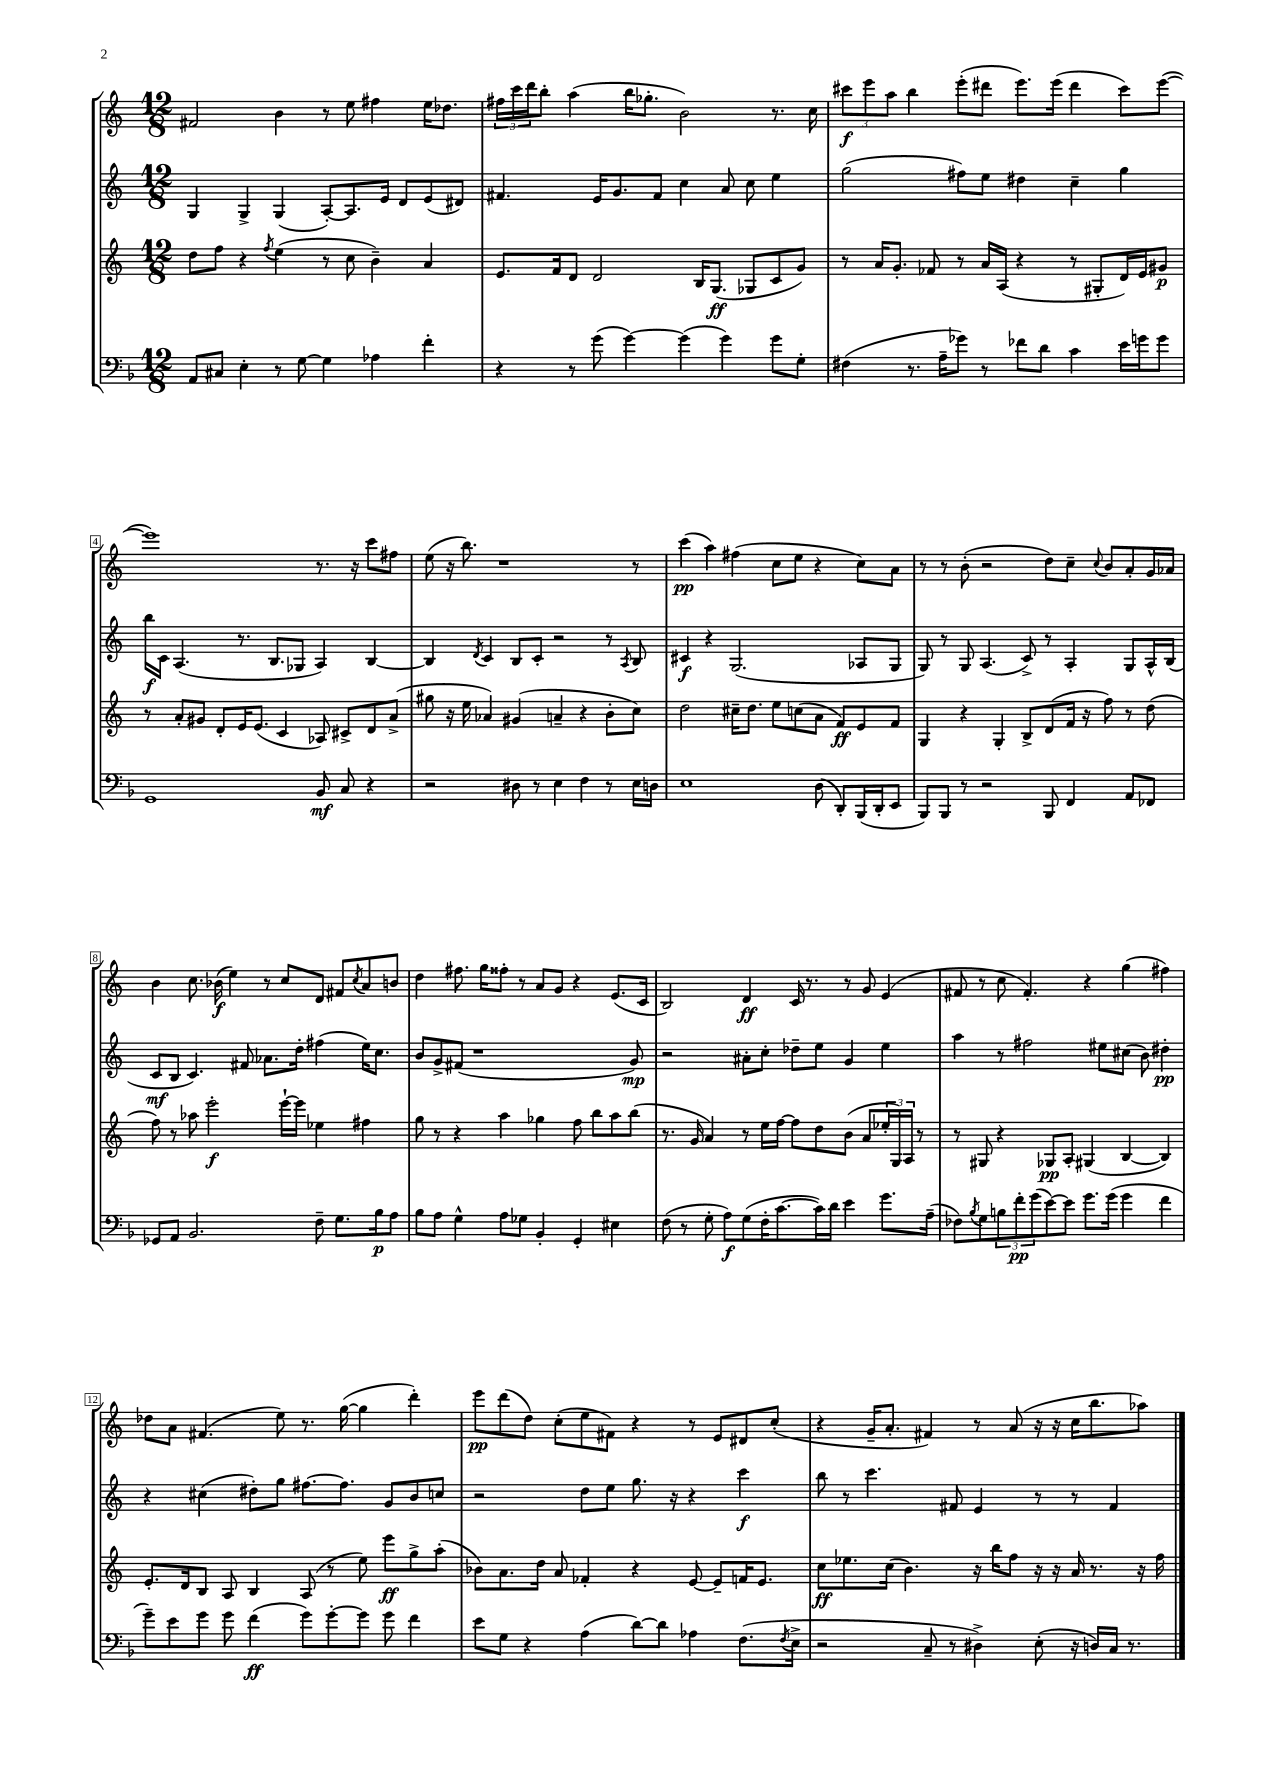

**kern	**dynam	**kern	**dynam	**kern	**dynam	**kern	**dynam
*part4	*part4	*part3	*part3	*part2	*part2	*part1	*part1
*staff4	*staff4	*staff3	*staff3	*staff2	*staff2	*staff1	*staff1
*clefF4	*	*clefG2	*	*clefG2	*	*clefG2	*
*k[b-]	*	*k[]	*	*k[]	*	*k[]	*
*M12/8	*	*M12/8	*	*M12/8	*	*M12/8	*
=1	=1	=1	=1	=1	=1	=1	=1
8AA/L	.	8dd\L	.	4G/	.	2f#X/	.
8C#X/J	.	8ff\J	.	.	.	.	.
4E'\	.	4r	.	4G^/	.	.	.
.	.	8qff/	.	.	.	.	.
8r	.	(4ee\	.	(4G/	.	4b\	.
[8G\	.	.	.	.	.	.	.
4G\]	.	8r	.	[8A'/L)	.	8r	.
.	.	8cc\	.	8.A/]	.	8ee\	.
4A-X\	.	4b~\)	.	.	.	4ff#X\	.
.	.	.	.	16e/Jk	.	.	.
.	.	.	.	8d/L	.	.	.
4f'\	.	4a/	.	(8e/	.	16ee\KL	.
.	.	.	.	.	.	8.dd-X\J	.
.	.	.	.	8d#X/J)	.	.	.
=2	=2	=2	=2	=2	=2	=2	=2
4r	.	8.e/L	.	4.f#X/	.	24ff#X\LL	.
.	.	.	.	.	.	24ccc\	.
.	.	.	.	.	.	24ddd\J	.
.	.	.	.	.	.	8bb'\J	.
.	.	16f/k	.	.	.	.	.
8r	.	8d/J	.	.	.	(4aa\	.
(8g\	.	2d/	.	16e/KL	.	.	.
.	.	.	.	8.g/	.	.	.
[4g\)	.	.	.	.	.	16bb\KL	.
.	.	.	.	.	.	8.gg-X'\J	.
.	.	.	.	8f#/J	.	.	.
(4g\]	.	.	.	4cc\	.	2b\)	.
.	.	16B/KL	.	.	.	.	.
.	.	(8.G/J	ff	.	.	.	.
4g\)	.	.	.	8a/	.	.	.
.	.	8G-X/L	.	8cc\	.	.	.
8g\L	.	8c/	.	4ee\	.	8.r	.
8G'\J	.	8g/J)	.	.	.	.	.
.	.	.	.	.	.	16cc\	.
=3	=3	=3	=3	=3	=3	=3	=3
(4F#X\	.	8r	.	(2gg\	.	12ccc#X\L	f
.	.	.	.	.	.	12eee\	.
.	.	16a/KL	.	.	.	.	.
.	.	.	.	.	.	12aa\J	.
.	.	8.g'/J	.	.	.	.	.
8.r	.	.	.	.	.	4bb\	.
.	.	8f-X/	.	.	.	.	.
16A~\KL	.	.	.	.	.	.	.
8g-X\J)	.	8r	.	8ff#X\L)	.	(8eee'\L	.
8r	.	16a/LL	.	8ee\J	.	8ddd#X\J	.
.	.	(16A/JJ	.	.	.	.	.
8f-X\L	.	4r	.	4dd#X\	.	8.eee\L)	.
8d\J	.	.	.	.	.	.	.
.	.	.	.	.	.	(16eee\Jk	.
4c\	.	8r	.	4cc~\	.	4ddd#\	.
.	.	8G#X'/L	.	.	.	.	.
16e\LL	.	16d/L)	.	4gg\	.	8ccc#\L)	.
16gn\J	.	16e/J	.	.	.	.	.
8g\J	.	8g#X/J	p	.	.	([8eee\J	.
!!LO:LB:g=z
=4	=4	=4	=4	=4	=4	=4	=4
1GG	.	8r	.	16bb\LL	f	1eee])	.
.	.	.	.	16c\JJ	.	.	.
.	.	8a'/L	.	(4.A/	.	.	.
.	.	8g#X/J	.	.	.	.	.
.	.	8d'/L	.	.	.	.	.
.	.	16e/K	.	8.r	.	.	.
.	.	(8.e/J	.	.	.	.	.
.	.	.	.	8.B/L	.	.	.
.	.	4c/	.	.	.	.	.
.	.	.	.	8G-X/J	.	.	.
8BB-/	mf	8A-X/)	.	4A/)	.	8.r	.
8C/	.	8c#X^/L	.	.	.	.	.
.	.	.	.	.	.	16r	.
4r	.	8d/	.	[4B/	.	8ccc\L	.
.	.	(8a^/J	.	.	.	8ff#X\J	.
=5	=5	=5	=5	=5	=5	=5	=5
2r	.	8gg#X\	.	4B/]	.	(8ee\	.
.	.	16r	.	.	.	16r	.
.	.	16ee\	.	.	.	8.bb\)	.
.	.	.	.	8qd/	.	.	.
.	.	4a-X/)	.	4c/	.	.	.
.	.	.	.	.	.	1r	.
8D#X\	.	(4g#X/	.	8B/L	.	.	.
8r	.	.	.	8c'/J	.	.	.
4E\	.	4an~/	.	2r	.	.	.
4F\	.	4r	.	.	.	.	.
8r	.	8b'\L	.	8r	.	.	.
.	.	.	.	8qA/	.	.	.
16E\LL	.	8cc\J)	.	8B/	.	8r	.
16Dn\JJ	.	.	.	.	.	.	.
=6	=6	=6	=6	=6	=6	=6	=6
1E	.	2dd\	.	4c#X/	f	(4ccc\	pp
.	.	.	.	4r	.	4aa\)	.
.	.	16cc#X~\KL	.	(2.G/	.	(4ff#X\	.
.	.	8.dd\J	.	.	.	.	.
.	.	8ee\L	.	.	.	8cc\L	.
.	.	(8ccn\	.	.	.	8ee\J	.
(8D\	.	8a\J	.	.	.	4r	.
8DD'/L)	.	8f/L)	ff	.	.	.	.
(16BBB-/L	.	8e/	.	8A-X/L	.	8cc\L)	.
16DD'/J	.	.	.	.	.	.	.
8EE/J	.	8f/J	.	8G/J	.	8a\J	.
=7	=7	=7	=7	=7	=7	=7	=7
8BBB-/L)	.	4G/	.	8G/)	.	8r	.
8BBB-/J	.	.	.	8r	.	8r	.
8r	.	4r	.	8G/	.	(8b'\	.
2r	.	.	.	(4.A/	.	2r	.
.	.	4G'/	.	.	.	.	.
.	.	8B^/L	.	8c^/)	.	.	.
8BBB-/	.	(8d/	.	8r	.	8dd\L)	.
4FF/	.	16f/Jk	.	4A'/	.	8cc~\J	.
.	.	16r	.	.	.	.	.
.	.	.	.	.	.	8qqcc/	.
.	.	8ff\)	.	.	.	8b/L	.
8AA/L	.	8r	.	8G/L	.	8a'/	.
8FF-X/J	.	(8dd\	.	16A^^/L	.	16g/L	.
.	.	.	.	(16B/JJ	.	16a-X/JJ	.
!!LO:LB:g=z
=8	=8	=8	=8	=8	=8	=8	=8
8GG-X/L	.	8ff\)	.	8c/L	mf	4b\	.
8AA/J	.	8r	.	8B/J	.	.	.
2.BB-/	.	8aa-X\	.	4.c/)	.	8.cc\	.
.	.	2eee'\	f	.	.	.	.
.	.	.	.	.	.	(16b-X\	f
.	.	.	.	.	.	4ee\)	.
.	.	.	.	8f#X/	.	.	.
.	.	.	.	8.a-X\L	.	8r	.
.	.	[16eee`\LL	.	.	.	8cc/L	.
.	.	16eee\JJ]	.	16dd'\Jk	.	.	.
8F~\	.	4ee-X\	.	(4ff#X\	.	8d/J	.
8.G\L	.	.	.	.	.	8f#X/L	.
.	.	.	.	.	.	8qcc/	.
.	.	4ff#X\	.	16ee\KL)	.	8a/	.
16B-\k	p	.	.	8.cc\J	.	.	.
8A\J	.	.	.	.	.	8bn/J	.
=9	=9	=9	=9	=9	=9	=9	=9
8B-\L	.	8gg\	.	8b/L	.	4dd\	.
8A\J	.	8r	.	8g^/	.	.	.
4G^^\	.	4r	.	(8f#X/J	.	8.ff#X\	.
.	.	.	.	1r	.	.	.
.	.	.	.	.	.	16gg\KL	.
8A\L	.	4aa\	.	.	.	8ff##X'\J	.
8G-X\J	.	.	.	.	.	8r	.
4BB-'/	.	4gg-X\	.	.	.	8a/L	.
.	.	.	.	.	.	8g/J	.
4GG'/	.	8ff\	.	.	.	4r	.
.	.	8bb\L	.	.	.	.	.
4E#X\	.	8aa\	.	.	.	(8.e/L	.
.	.	(8bb\J	.	8g/)	mp	.	.
.	.	.	.	.	.	16c/Jk	.
=10	=10	=10	=10	=10	=10	=10	=10
(8F\	.	8.r	.	2r	.	2B/)	.
8r	.	.	.	.	.	.	.
.	.	16g/	.	.	.	.	.
8G'\	.	4a/)	.	.	.	.	.
8A\L)	f	.	.	.	.	.	.
(8G\	.	8r	.	8a#X'\L	.	4d/	ff
16F'\K	.	16ee\LL	.	8cc'\J	.	.	.
[8.c\	.	[16ff\JJ	.	.	.	.	.
.	.	8ff\L]	.	8dd-X~\L	.	16c/	.
.	.	.	.	.	.	8.r	.
16c\L])	.	8dd\	.	8ee\J	.	.	.
16d\JJ	.	.	.	.	.	.	.
4e\	.	(8b\J	.	4g/	.	8r	.
.	.	8a/L	.	.	.	8g/	.
8.g\L	.	24ee-X'/L	.	4ee\	.	(4e/	.
.	.	24G/)	.	.	.	.	.
.	.	24A/JJ	.	.	.	.	.
.	.	8r	.	.	.	.	.
(16A~\Jk	.	.	.	.	.	.	.
=11	=11	=11	=11	=11	=11	=11	=11
8F-X\L)	.	8r	.	4aa\	.	8f#X/	.
8qB-/	.	.	.	.	.	.	.
8G\	.	8G#X/	.	.	.	8r	.
12Bn\	.	4r	.	8r	.	8cc\	.
12f'\	pp	.	.	.	.	.	.
.	.	.	.	2ff#X\	.	4.f#'/)	.
(12g\	.	.	.	.	.	.	.
[8e\)	.	8G-X/L	pp	.	.	.	.
8e\J]	.	8A'/J	.	.	.	.	.
8.g\L	.	(4G#X/	.	.	.	4r	.
.	.	.	.	8ee#X\L	.	.	.
(16g\Jk	.	.	.	.	.	.	.
4g\	.	[4B/	.	(8cc#X\J	.	(4gg\	.
.	.	.	.	8b\)	.	.	.
4f\	.	4B/])	.	4dd#X'\	pp	4ff#X\)	.
!!LO:LB:g=z
=12	=12	=12	=12	=12	=12	=12	=12
8g~\L)	.	8.e'/L	.	4r	.	8dd-X\L	.
8e\	.	.	.	.	.	8a\J	.
.	.	16d/k	.	.	.	.	.
8g\J	.	8B/J	.	(4cc#X\	.	(4.f#X/	.
8g\	.	8A/	.	.	.	.	.
(4f\	ff	4B/	.	8dd#X'\L)	.	.	.
.	.	.	.	8gg\J	.	8ee\)	.
8g\L)	.	(8A/	.	[8.ff#X\L	.	8.r	.
[8g'\	.	8r	.	.	.	.	.
.	.	.	.	8.ff#\J]	.	([16gg\	.
8g\J]	.	8ee\)	.	.	.	4gg\]	.
8g\	.	8eee\L	ff	8g/L	.	.	.
4f\	.	8gg^\	.	8b/	.	4ddd'\)	.
.	.	(8aa'\J	.	8ccn/J	.	.	.
=13	=13	=13	=13	=13	=13	=13	=13
8e\L	.	8b-X\L)	.	2r	.	8eee\L	pp
8G\J	.	8.a\	.	.	.	(8ddd\	.
4r	.	.	.	.	.	8dd\J)	.
.	.	16dd\Jk	.	.	.	.	.
.	.	8a/	.	.	.	(8cc'\L	.
(4A\	.	4f-X'/	.	8dd\L	.	8ee\	.
.	.	.	.	8ee\J	.	8f#X\J)	.
[8d\L)	.	4r	.	8.gg\	.	4r	.
8d\J]	.	.	.	.	.	.	.
.	.	.	.	16r	.	.	.
4A-X\	.	[8e/	.	4r	.	8r	.
.	.	8e~/L]	.	.	.	8e/L	.
(8.F\L	.	16fn/K	.	4ccc\	f	8d#X/	.
.	.	8.e/J	.	.	.	.	.
.	.	.	.	.	.	(8cc'/J	.
8qF/	.	.	.	.	.	.	.
16E^\Jk	.	.	.	.	.	.	.
=14	=14	=14	=14	=14	=14	=14	=14
2r	.	8cc\L	ff	8bb\	.	4r	.
.	.	8.ee-X\	.	8r	.	.	.
.	.	.	.	4.ccc\	.	16g~/KL	.
.	.	(16cc\Jk	.	.	.	8.a'/J	.
.	.	4.b\)	.	.	.	.	.
8C~/	.	.	.	.	.	4f#X/)	.
8r	.	.	.	8f#X/	.	.	.
4D#X^\)	.	16r	.	4e/	.	8r	.
.	.	16bb\KL	.	.	.	.	.
.	.	8ff\J	.	.	.	(8a/	.
(8E'\	.	16r	.	8r	.	16r	.
.	.	16r	.	.	.	16r	.
16r	.	16a/	.	8r	.	16cc\KL	.
16Dn/LL)	.	8.r	.	.	.	8.bb\	.
16C/JJ	.	.	.	4f#/	.	.	.
8.r	.	.	.	.	.	.	.
.	.	16r	.	.	.	8aa-X\J)	.
.	.	16ff\	.	.	.	.	.
==	==	==	==	==	==	==	==
*-	*-	*-	*-	*-	*-	*-	*-
